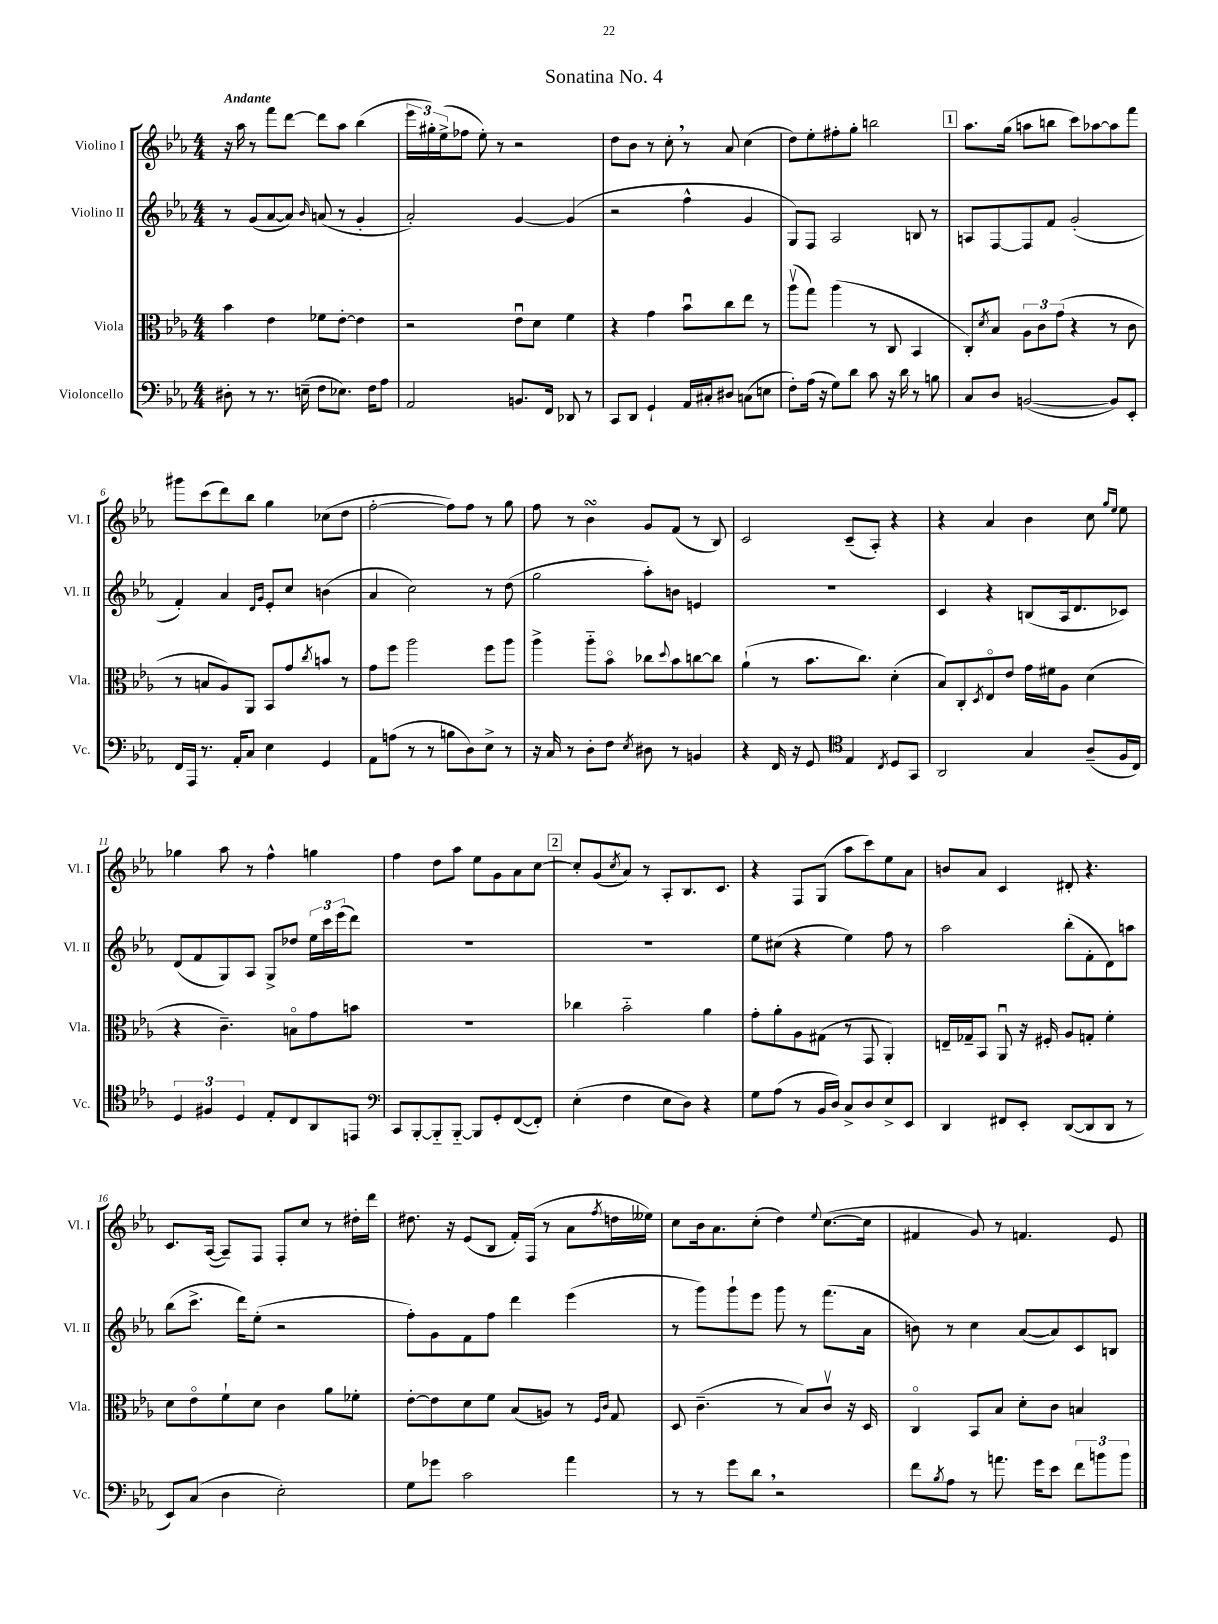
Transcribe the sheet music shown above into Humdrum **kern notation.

**kern	**kern	**kern	**kern
*staff4	*staff3	*staff2	*staff1
*clefF4	*clefC3	*clefG2	*clefG2
*k[b-e-a-]	*k[b-e-a-]	*k[b-e-a-]	*k[b-e-a-]
*M4/4	*M4/4	*M4/4	*M4/4
8D#'	4b-	8r	16r
.	.	.	16aa-
8r	.	(8g	8r
8.r	4e-	[8a-	8fff
.	.	8a-])	[8ddd
(16E~	.	.	.
.	.	16qqb-	.
8F	8f-	(8a	8ddd]
8.E-)	[8e-'	8r	8aa-
.	4e-]	4g'	(4bb-
16F	.	.	.
8A-	.	.	.
=	=	=	=
2AA-	2r	2a-')	24eee-
.	.	.	24gg#')
.	.	.	(24ee-^
.	.	.	8ff-
.	.	.	8ee-')
.	.	.	8r
8.BB	8e-u	[4g	2r
.	8d	.	.
16FF	.	.	.
8DD-	4f	(4g]	.
8r	.	.	.
=	=	=	=
8CC	4r	2r	8dd
8DD	.	.	8b-
4GG`	4g	.	8r
.	.	.	8cc'
16AA-	8b-u	4ff^^	8r
16C#'	.	.	.
8D#	8cc	.	8a-
(8C	8ee-	4g	(4cc
8E	8r	.	.
=	=	=	=
8F')	(8aa-v	8G)	8dd)
(16A-	8gg)	8F	8ee-'
16r	.	.	.
8G)	(4aa-	2A-	8ff#'
8d	.	.	8gg'
8c	8r	.	2bb
16r	8C	.	.
16d	.	.	.
8r	4BB-	8B	.
8B	.	8r	.
=	=	=	=
8C	8C')	8A	8.aa-
.	8qd	.	.
8D	8B-	[8F	.
.	.	.	(16gg
([2BB	12A-	8F]	8aa
.	12c	.	.
.	.	8f	8bb
.	(12g	.	.
.	4r	(2g'	8ccc)
.	.	.	[8aa-
8BB])	8r	.	8aa-]
8EE-'	8c	.	8fff
=	=	=	=
16FF	8r	4f')	8ggg#
16AAA-	.	.	.
8.r	8B	.	(8ccc
.	8A-)	4a-	8ddd)
16AA-'	.	.	.
8C	8AA-	.	8bb-
.	.	16qqd	.
.	.	16qqg	.
4E-	8BB-	8e-'	4gg
.	8g	8cc	.
.	8qcc	.	.
4GG	8b	(4b	(8cc-
.	8r	.	8dd
=	=	=	=
8AA-	8g	4a-	[2ff'
(8A	8ff	.	.
8r	2aa-	2cc)	.
8r	.	.	.
8B	.	.	8ff])
8D)	.	.	8ff
8E-^	8ff	8r	8r
8r	8aa-	(8dd	8gg
=	=	=	=
16r	4aa-^	2gg	8ff
16C	.	.	.
8r	.	.	8r
8D'	8aa-'~	.	4b-
8F	8b-o	.	.
8qE-	.	.	.
8D#	8cc-	8aa-')	8g
.	8qqdd	.	.
8r	8b-	8b	(8f
4BB	[8cc	4e	8r
.	8cc]	.	8B-)
=	=	=	=
4r	(4a-`	1r	2c
16FF	8r	.	.
16r	.	.	.
8GG	8.b-	.	.
*clefC4	*	*	*
4E-	.	.	(8c~
.	8.cc)	.	.
.	.	.	8A-')
8qC	.	.	.
8D	(4d'	.	4r
8GG	.	.	.
=	=	=	=
2AA-	8B-)	4c	4r
.	8C'	.	.
.	8qD	.	.
.	8E-o	4r	4a-
.	8e-	.	.
4G	16g	(8B	4b-
.	16f#	.	.
.	8A-	16A-	.
.	.	8.d	.
(8A-~	(4d	.	8cc
.	.	.	16qqgg
.	.	.	16qqee-
16F	.	8c-)	8ee-
16C)	.	.	.
=	=	=	=
6D	4r	(8d	4gg-
.	.	8f	.
6F#	.	.	.
.	4.c~)	8G)	8aa-
6D	.	.	.
.	.	8A-	8r
8E-'	.	8G^	4ff^^
8C	8Bo	8dd-	.
8AA-	8g	24ee-	4gg
.	.	24ccc	.
.	.	(24eee-	.
8EE	8b	8ddd)	.
=	=	=	=
*clefF4	*	*	*
8CC	1r	1r	4ff
[8BBB-'	.	.	.
8BBB-'~]	.	.	8dd
[8BBB-'~	.	.	8aa-
8BBB-]	.	.	8ee-
8GG'	.	.	8g
([8FF	.	.	8a-
8FF'])	.	.	[8cc
=	=	=	=
(4E-'	4cc-	1r	8cc']
.	.	.	(8g
.	.	.	8qcc
4F	2b-'~	.	8a-)
.	.	.	8r
8E-	.	.	8A-'
8D)	.	.	8.B-
4r	4a-	.	.
.	.	.	8.c
=	=	=	=
8G	8g'	8ee-	4r
(8A-	8a-'	(8cc#	.
8r	8A-	4r	8F
16BB-	(8G#	.	(8G
16D)	.	.	.
8C^	8r	4ee-)	8aa-
8D	8GG	.	8ccc)
8E-^	4AA-')	8ff	8ee-
8EE-	.	8r	8a-
=	=	=	=
4DD	16E~	2aa-	8b
.	16G-~	.	.
.	8BB-	.	8a-
8FF#	8AA-u	.	4c
8EE-'	16r	.	.
.	16F#'	.	.
([8DD	8A-	(8bb-'	8d#'
8DD]	8G'	8f'	4.r
8DD	4f'	8d)	.
8r	.	8aa	.
=	=	=	=
8EE-)	8d	(8bb-	8.c
(8C	8e-o	8.ccc^	.
.	.	.	([16A-
4D	8f`	.	8A-~])
.	.	16ddd)	.
.	8d	(8ee-'	8F
2E-')	4c	2r	8F'
.	.	.	8cc
.	8a-	.	8r
.	8f-'	.	16dd#'
.	.	.	16ddd
=	=	=	=
8G	[8e-'	8ff')	8.dd#
8g-	8e-]	8g	.
.	.	.	16r
2c	8d	8f	(8e-
.	8f	8ff	8B-
.	(8B-	4ddd	16f')
.	.	.	(16F
.	8A)	.	8r
4a-	8r	(4eee-	8a-
.	16qqF	.	.
.	16qqc	.	8qff
.	8G	.	16dd
.	.	.	16ee--)
=	=	=	=
8r	8D	8r	8cc
8r	(4.c~	8ggg)	16b-
.	.	.	8.a-
8g	.	8ggg`	.
8d	.	8eee-	(8cc'
2r	8r	8ggg	4dd)
.	8B-)	8r	.
.	.	.	8qqee-
.	8cv	(8.fff	([8.cc
.	16r	.	.
.	16D	16a-	16cc]
=	=	=	=
8f	4Co	8b)	4f#
8qB-	.	.	.
8A-	.	8r	.
8r	8BB-	4cc	8g)
8.a	8B-	.	8r
.	8d'	([8a-	4.f
16g	.	.	.
8e-	8c	8a-])	.
12f	4B	8c	.
12b	.	.	.
.	.	8B	8e-
12b	.	.	.
==	==	==	==
*-	*-	*-	*-
